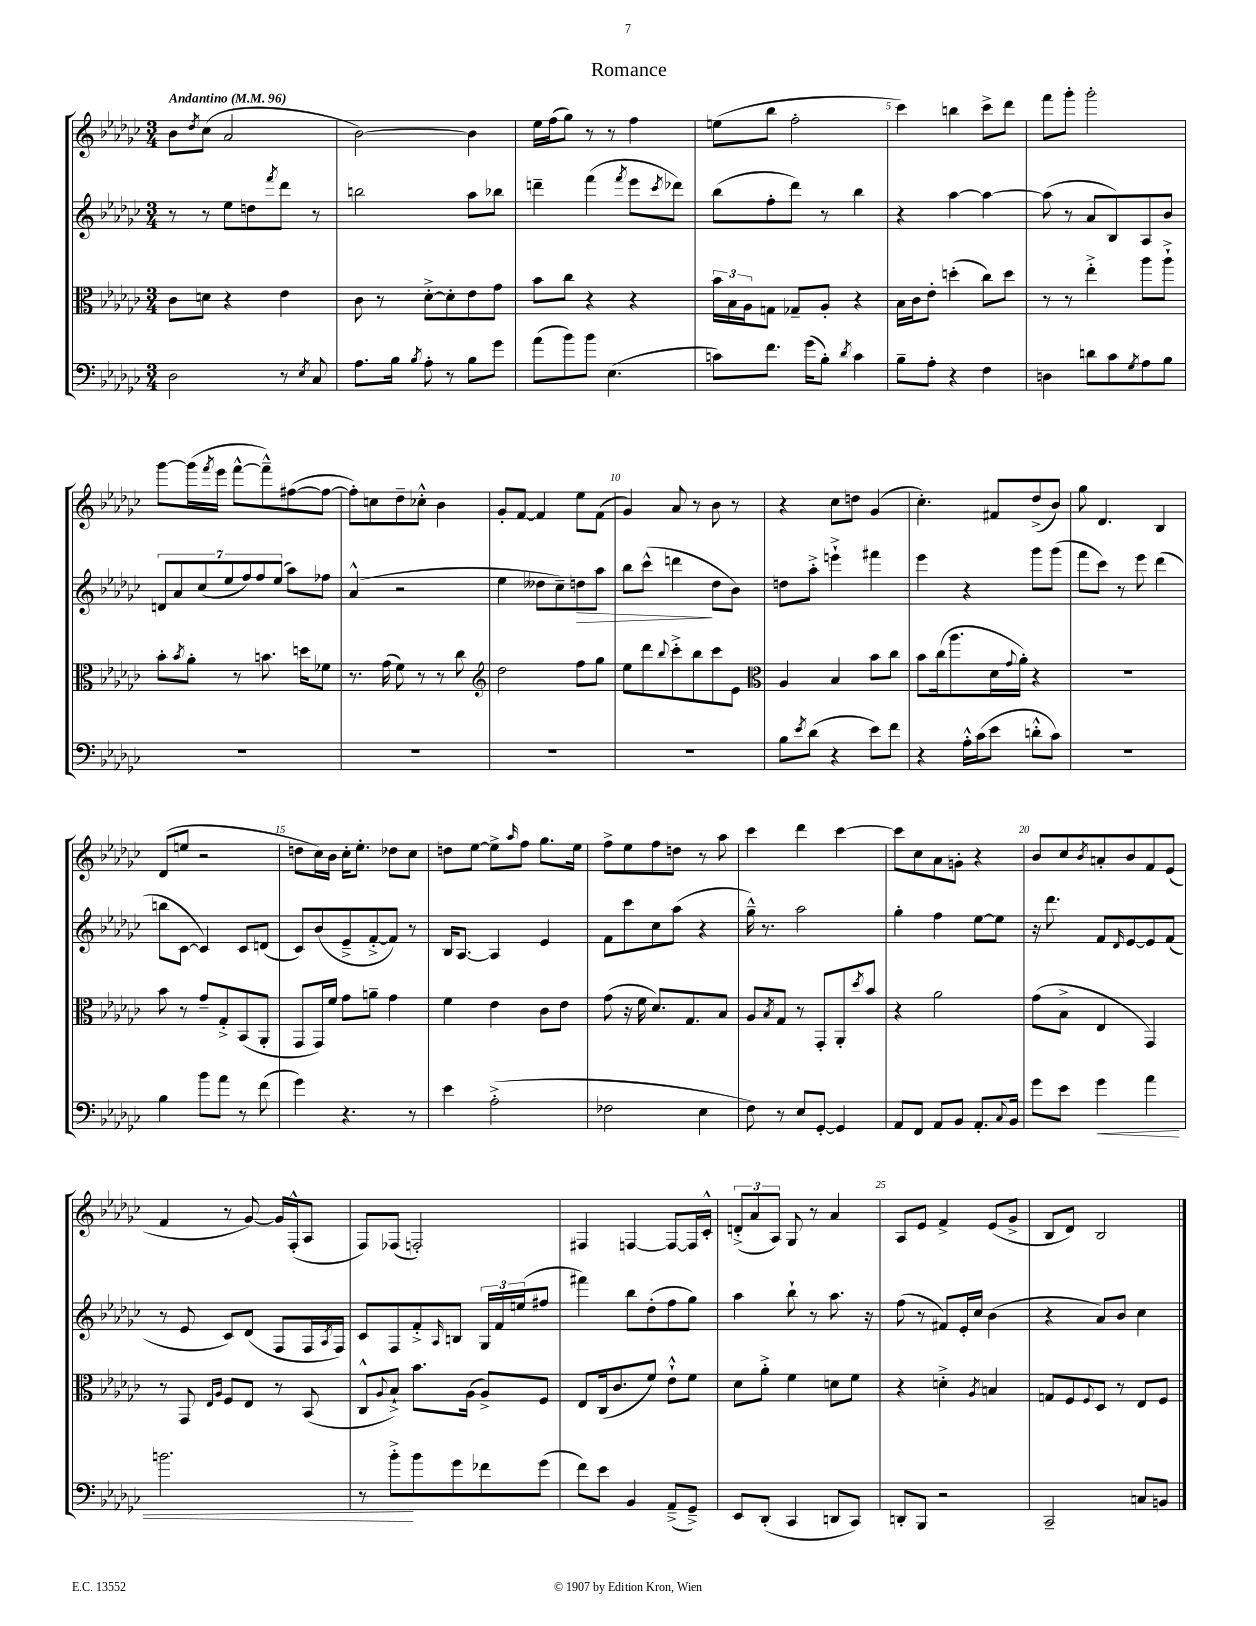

**kern	**dynam	**kern	**kern	**dynam	**kern
*part4	*part4	*part3	*part2	*part2	*part1
*staff4	*staff4	*staff3	*staff2	*staff2	*staff1
*clefF4	*	*clefC3	*clefG2	*	*clefG2
*k[b-e-a-d-g-c-]	*	*k[b-e-a-d-g-c-]	*k[b-e-a-d-g-c-]	*	*k[b-e-a-d-g-c-]
*M3/4	*	*M3/4	*M3/4	*	*M3/4
*MM96	*	*MM96	*MM96	*	*MM96
=1	=1	=1	=1	=1	=1
!	!	!	!	!	!LO:TX:a:B:t=Andantino
2D-\	.	8c-\L	8r	.	8b-\L
.	.	.	.	.	8qdd-/
.	.	8dn\J	8r	.	(8cc-\J
.	.	4r	8ee-\L	.	2a-/
.	.	.	8ddn\	.	.
.	.	.	8qfff/	.	.
8r	.	4e-\	8ddd-\J	.	.
8qE-/	.	.	.	.	.
8C-/	.	.	8r	.	.
=2	=2	=2	=2	=2	=2
8.A-\L	.	8c-\	2bbn\	.	[2b-\)
.	.	8r	.	.	.
16B-\Jk	.	.	.	.	.
8qB-/	.	.	.	.	.
8A-'\	.	[8d-'^\L	.	.	.
8r	.	8d-'\]	.	.	.
8B-\L	.	8e-\	8aa-\L	.	4b-\]
8g-\J	.	8g-\J	8bb-X\J	.	.
=3	=3	=3	=3	=3	=3
(8a-\L	.	8b-\L	4dddn~\	.	16ee-\LL
.	.	.	.	.	(16ff\J
8b-\)	.	8cc-\J	.	.	8gg-\J)
8b-\J	.	4r	(4fff\	.	8r
(4.E-\	.	.	.	.	8r
.	.	.	8qfff/	.	.
.	.	4r	8eee-\L	.	4ff\
.	.	.	8qccc-/	.	.
.	.	.	8ddd-X\J)	.	.
=4	=4	=4	=4	=4	=4
8cn\L)	.	24b-\LL	(8bb-\L	.	(8een\L
.	.	24B-\	.	.	.
.	.	24A-\J	.	.	.
8.f\J	.	8Gn\J	8ff'\	.	8bb-\J
.	.	8G-X~/L	8ddd-\J)	.	2ff'\
(16g-\KL	.	.	.	.	.
8B-'\J)	.	8A-'/J	8r	.	.
8qd-/	.	.	.	.	.
4c\	.	4r	4bb-\	.	.
=5	=5	=5	=5	=5	=5
8B-~\L	.	16B-\LL	4r	.	4ccc-\)
.	.	16c-\J	.	.	.
8A-'\J	.	8e-'\J	.	.	.
4r	.	(4ddn'\	[4aa-\	.	4bbn\
4F\	.	8cc-\L)	4aa-\_	.	8ccc-^\L
.	.	8dd\J	.	.	8ddd-\J
=6	=6	=6	=6	=6	=6
4Dn\	.	8r	(8aa-\]	.	8fff\L
.	.	8r	8r	.	8ggg-'\J
8dn\L	.	4ee-'^\	8a-/L	.	2ggg-'\
8c-\	.	.	8B-/)	.	.
8qG-/	.	.	.	.	.
8A-\	.	8aa-\L	8A-/	.	.
8B-\J	.	8aa-`^\J	8b-/J	.	.
!!LO:LB:g=z
=7	=7	=7	=7	=7	=7
2.r	.	8b-'\L	14dn/L	.	[8ggg-\L
.	.	.	14a-/	.	.
.	.	8qb-/	.	.	.
.	.	8a-'\J	.	.	(16ggg-\L]
.	.	.	(14cc-/	.	.
.	.	.	.	.	8qfff/
.	.	.	.	.	16eee-\JJ
.	.	.	14ee-/	.	.
.	.	8r	.	.	[8fff^^\L
.	.	.	14ff/)	.	.
.	.	.	14ff/	.	.
.	.	8.bn\	.	.	8fff~^^\])
.	.	.	(14ee-/J	.	.
.	.	.	8aa-\L)	.	([8ff#X\
.	.	16ddn\KL	.	.	.
.	.	8f-X\J	8ff-X\J	.	8ff#\J_
=8	=8	=8	=8	=8	=8
2.r	.	8.r	(4a-^^/	.	8ff#'\L])
.	.	.	.	.	8ccn\
.	.	(16g-\	.	.	.
.	.	8f\)	2r	.	8dd-~\
.	.	8r	.	.	8cc-X'^^\J
.	.	8r	.	.	4b-\
.	.	8cc-\	.	.	.
=9	=9	=9	=9	=9	=9
*	*	*clefG2	*	*	*
2.r	.	2dd-\	4ee-\	.	8g-'/L
.	.	.	.	.	[8f/J
.	.	.	8dd--X\L	.	4f/]
.	.	.	8cc-~\)	.	.
!	!	!	!	!LO:HP:b	!
.	.	8ff\L	8ddn\	>	8ee-\L
.	.	8gg-\J	8aa-\J	.	(8f\J
=10	=10	=10	=10	=10	=10
2.r	.	8ee-\L	8bb-\L	.	4g-/)
.	.	8ddd-\	(8ccc-^^\J	.	.
.	.	8qqbb-/	.	.	.
.	.	8ccc-'^\	4dddn\	.	8a-/
.	.	8bb-\	.	.	8r
.	.	8ccc-\	8dd-\L	]	8b-\
.	.	8e-\J	8b-\J)	.	8r
=11	=11	=11	=11	=11	=11
*	*	*clefC3	*	*	*
8B-\L	.	4A-/	8ddn\L	.	4r
8qe-/	.	.	.	.	.
(8d-\J	.	.	8aa-'^\J	.	.
4r	.	4B-/	4eeen`^\	.	8cc-\L
.	.	.	.	.	8ddn\J
8e-\L)	.	8b-\L	4fff#X\	.	(4g-/
8f\J	.	8cc-\J	.	.	.
=12	=12	=12	=12	=12	=12
4r	.	8b-\L	4eee-\	.	4.cc-'\)
.	.	(16cc-\k	.	.	.
.	.	8.aa-\	.	.	.
16A-'^^\LL	.	.	4r	.	.
(16c-\J	.	.	.	.	.
8e-\J	.	16d-\L	.	.	8f#X/L
.	.	8qqg-/	.	.	.
.	.	16a-'\JJ)	.	.	.
8dn'^^\L	.	4r	8ggg-\L	.	(8dd-^/
8c-\J)	.	.	(8ggg-\J	.	8b-/J)
=13	=13	=13	=13	=13	=13
2.r	.	2.r	8fff\L	.	8gg-\
.	.	.	8ccc-\J)	.	4.d-/
.	.	.	8r	.	.
.	.	.	8eee-\	.	.
.	.	.	(4ddd-\	.	4B-/
!!LO:LB:g=z
=14	=14	=14	=14	=14	=14
4B-\	.	8b-\	8bbn\L	.	(8d-/L
.	.	8r	[8c-\J	.	8een/J
8b-\L	.	8g-~/L	4c-/])	.	2r
8a-\J	.	8G-'^/	.	.	.
8r	.	(8BB-/	8c-/L	.	.
(8f\	.	8AA-'/J	(8dn/J	.	.
=15	=15	=15	=15	=15	=15
4g-\)	.	8GG-/L	8c-/L)	.	8ddn\L
.	.	16GG-/L)	(8b-/	.	16cc-\L)
.	.	16f/JJ	.	.	16b-\JJ
4.r	.	8g-\L	8e-~^/	.	16cc-'\KL
.	.	.	.	.	8.ee-'\J
.	.	8an~\J	[8f'^/	.	.
.	.	4g-\	8f/J])	.	8dd-X\L
8r	.	.	8r	.	8cc-\J
=16	=16	=16	=16	=16	=16
4e-\	.	4f\	16B-/KL	.	8ddn\L
.	.	.	[8.A-/J	.	.
.	.	.	.	.	[8ee-\J
(2A-'^\	.	4e-\	4A-/]	.	8ee-^\L]
.	.	.	.	.	16qqaa-/
.	.	.	.	.	8ff\J
.	.	8c-\L	4e-/	.	8.gg-\L
.	.	8e-\J	.	.	.
.	.	.	.	.	16ee-\Jk
=17	=17	=17	=17	=17	=17
2F-X\	.	(8g-\	8f\L	.	8ff^\L
.	.	16r	8ccc-\	.	8ee-\
.	.	16f\	.	.	.
.	.	8.d-/L)	8cc-\	.	8ff\
.	.	.	(8aa-\J	.	8ddn\J
.	.	8.G-/	.	.	.
4E-\	.	.	4r	.	8r
.	.	8B-/J	.	.	8aa-\
=18	=18	=18	=18	=18	=18
8F\)	.	8A-/L	16gg-~^^\)	.	4ccc-\
.	.	.	8.r	.	.
.	.	8qB-/	.	.	.
8r	.	8G-/J	.	.	.
8E-/L	.	8r	2aa-\	.	4ddd-\
[8GG-'/J	.	8GG-'/L	.	.	.
4GG-/]	.	8AA-'/	.	.	[4ccc-\
.	.	8qdd-/	.	.	.
.	.	8b-/J	.	.	.
=19	=19	=19	=19	=19	=19
8AA-/L	.	4r	4gg-'\	.	8ccc-\L]
8FF/J	.	.	.	.	8cc-\
8AA-/L	.	2a-\	4ff\	.	8a-\
8BB-/J	.	.	.	.	8gn'\J
8.AA-'/L	.	.	[8ee-\L	.	4r
.	.	.	8ee-\J]	.	.
8qqC-/	.	.	.	.	.
16BB-/Jk	.	.	.	.	.
=20	=20	=20	=20	=20	=20
8g-\L	.	(8g-\L	16r	.	8b-/L
.	.	.	8.ddd-\	.	.
8e-\J	.	8B-^\J	.	.	8cc-/
.	.	.	.	.	8qb-/
!	!LO:HP:b	!	!	!	!
4g-\	<	4E-/	8f/L	.	8an'/
.	.	.	16qqd-/	.	.
.	.	.	[8e-/	.	8b-/
4a-\	.	4GG-/)	8e-/]	.	8f/
.	.	.	(8f/J	.	(8e-/J
!!LO:LB:g=z
=21	=21	=21	=21	=21	=21
2.bn\	.	8r	8r	.	4f/
.	.	8GG-/	8e-/	.	.
.	.	16qqE-/LL	.	.	.
.	.	16qqA-/JJ	.	.	.
.	.	8F/L	8c-/L)	.	8r
.	.	8E-/J	(8d-/J	.	[8g-/)
.	.	8r	8F/L	.	16g-/LL]
.	.	.	.	.	(16F'^^/J
.	.	(8BB-/	16F/L	.	8A-/J
.	.	.	8qA-/	.	.
.	.	.	16F/JJ)	.	.
=22	=22	=22	=22	=22	=22
8r	.	8C-^^/L	8c-/L	.	8F/L)
.	.	8qqA-/	.	.	.
8b-'^\L	.	8B-`^/J)	8F/	.	(8F-X/J
8b-\	[	8.b-\L	8f'^/	.	2Fn'/)
.	.	.	16qqA-/	.	.
8g-\	.	.	8Bn/J	.	.
.	.	(16A-\Jk	.	.	.
8f-X\	.	8A-^/L)	24G-/LL	.	.
.	.	.	24f/	.	.
.	.	.	(24een/J	.	.
(8g-\J	.	8F/J	8ff#X/J	.	.
=23	=23	=23	=23	=23	=23
8f\L)	.	8E-/L	4fff#X\)	.	4F#X/
8e-\J	.	(16C-/k	.	.	.
.	.	8.c-/	.	.	.
4BB-/	.	.	8bb-\L	.	[4Fn/
.	.	8f/J)	(8dd-'\	.	.
(8AA-~^/L	.	8e-`^^\L	8ff\	.	8F/L_
8GG-~^/J)	.	8f\J	8gg-\J)	.	16F/L]
.	.	.	.	.	16c-'^^/JJ
=24	=24	=24	=24	=24	=24
8EE-/L	.	8d-\L	4aa-\	.	(12dn'^/L
.	.	.	.	.	12a-/
(8DD-'/J	.	8a-'^\J	.	.	.
.	.	.	.	.	12A-/J)
4CC-/	.	4f\	8bb-`\	.	8G-/
.	.	.	8r	.	8r
8DDn/L	.	8dn\L	8.aa-\	.	4a-/
8CC-/J)	.	8f\J	.	.	.
.	.	.	16r	.	.
=25	=25	=25	=25	=25	=25
8DDn'/L	.	4r	(8ff\	.	8A-/L
8BBB-/J	.	.	8r	.	8e-/J
2r	.	4dn'^\	8f#X/L)	.	4f^/
.	.	.	16e-'/L	.	.
.	.	.	16cc-/JJ	.	.
.	.	8qA-/	.	.	.
.	.	4Bn/	(4b-\	.	(8e-/L
.	.	.	.	.	8g-^/J
=26	=26	=26	=26	=26	=26
2CC-~/	.	8Gn/L	4r	.	8B-/L
.	.	8F/	.	.	8d-/J)
.	.	8qqF/	.	.	.
.	.	8D-/J	8a-/L)	.	2B-/
.	.	8r	8b-/J	.	.
8Cn/L	.	8E-/L	4cc-\	.	.
8BBn/J	.	8F/J	.	.	.
==	==	==	==	==	==
*-	*-	*-	*-	*-	*-
